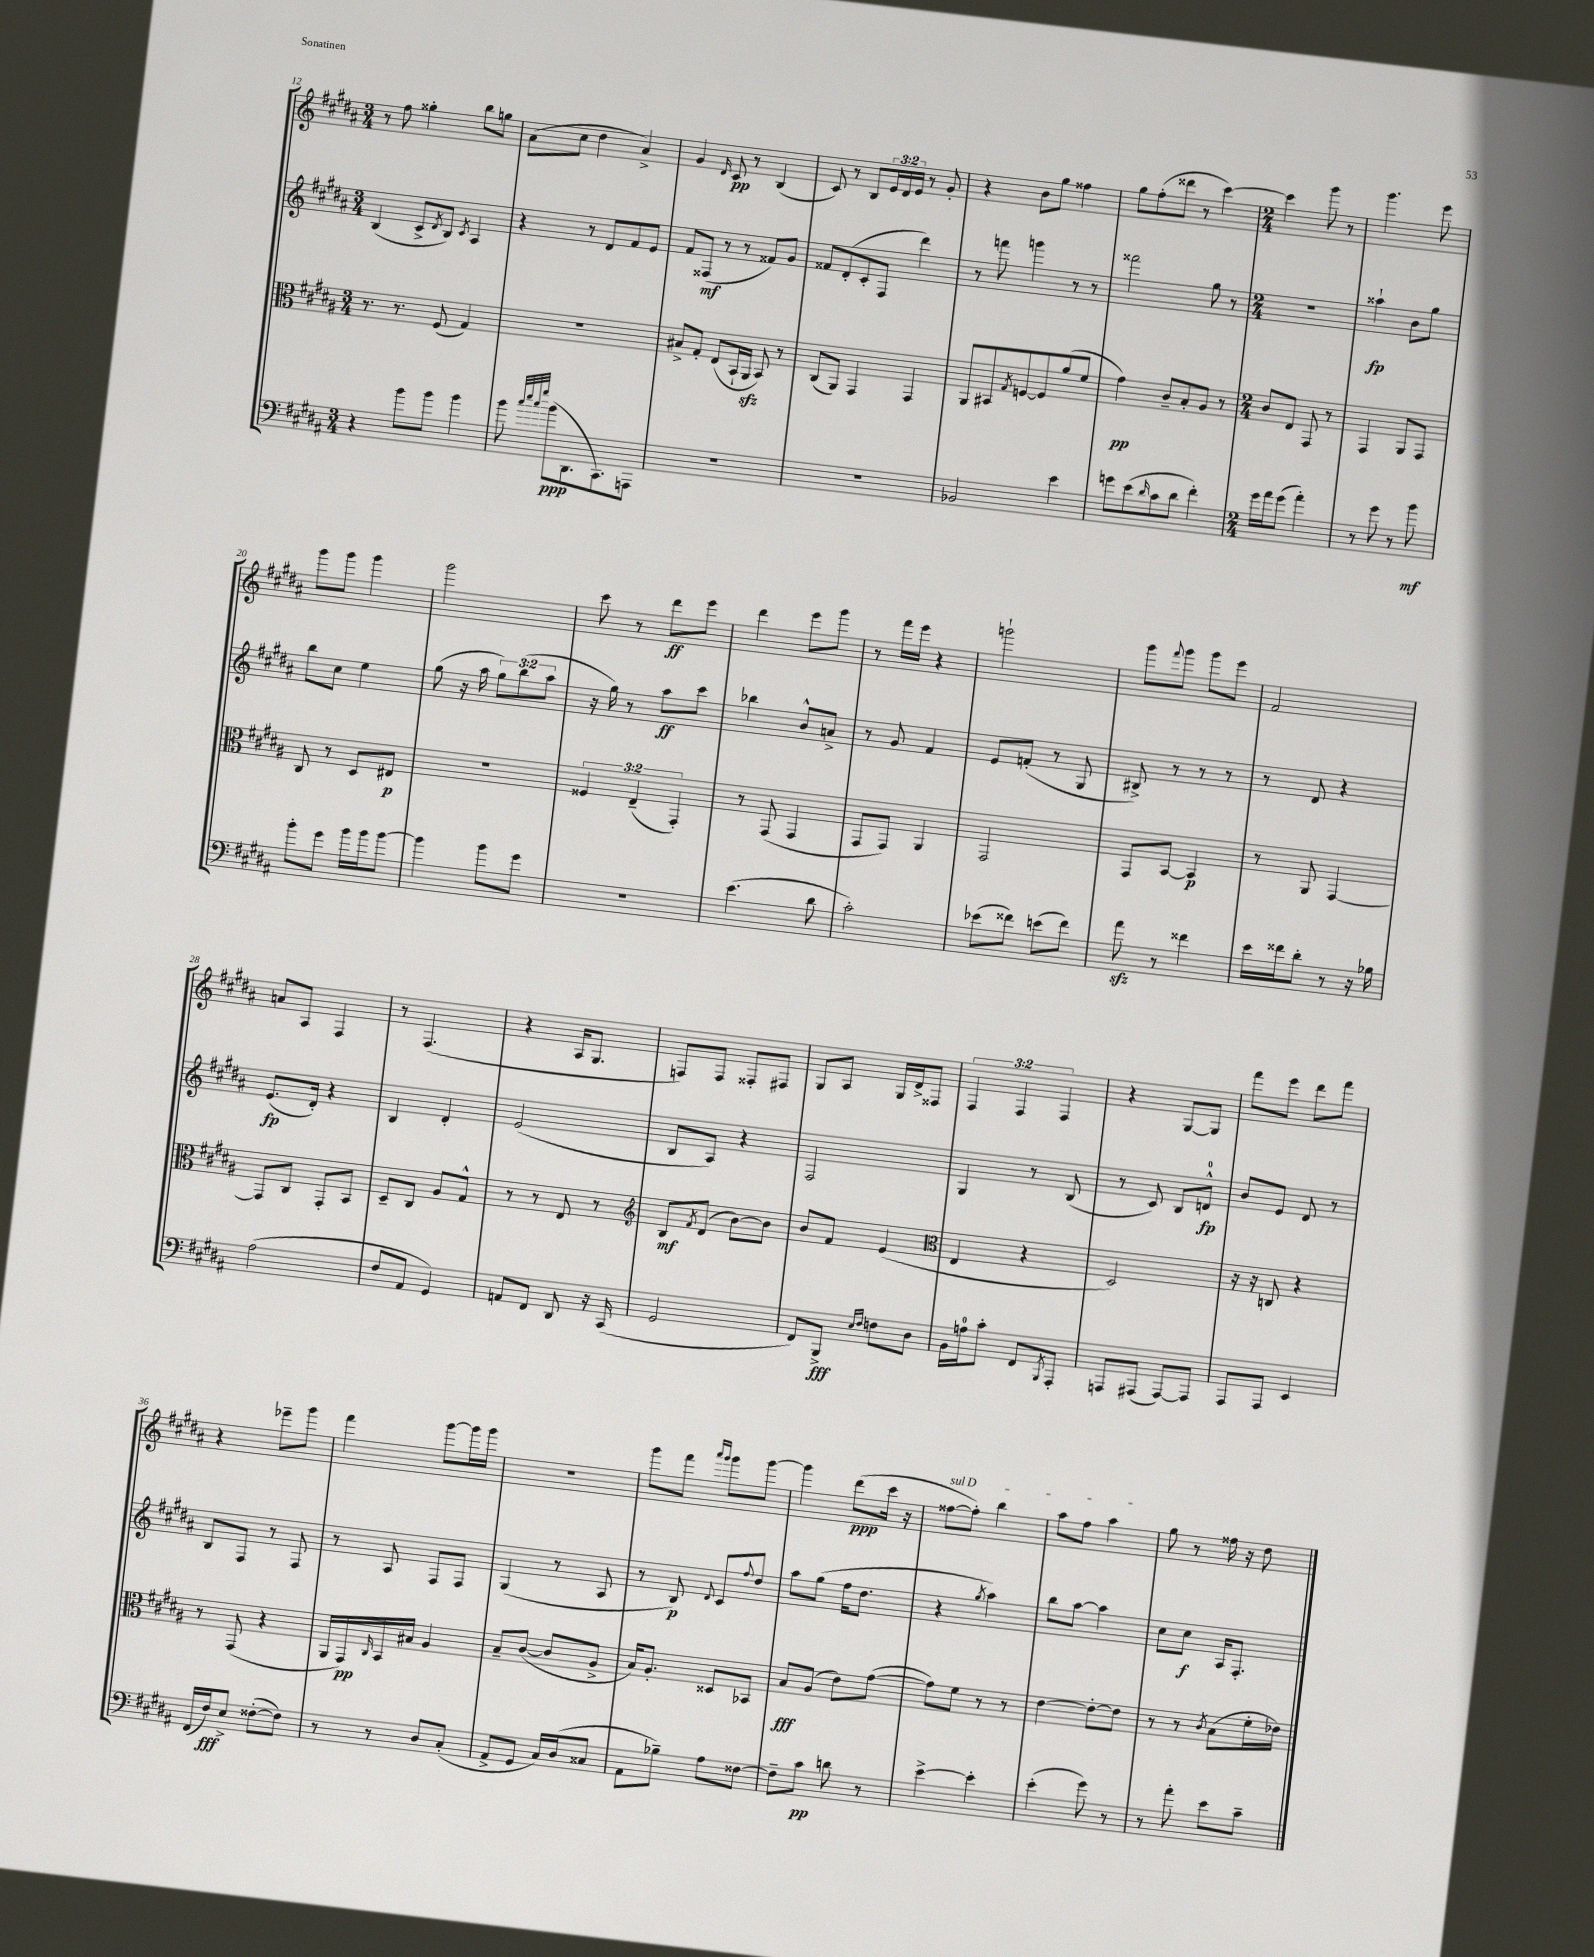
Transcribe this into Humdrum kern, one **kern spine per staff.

**kern	**kern	**kern	**kern
*staff4	*staff3	*staff2	*staff1
*clefF4	*clefC3	*clefG2	*clefG2
*k[f#c#g#d#a#]	*k[f#c#g#d#a#]	*k[f#c#g#d#a#]	*k[f#c#g#d#a#]
*M3/4	*M3/4	*M3/4	*M3/4
4r	8.r	(4B/	8r
.	.	.	8ff#\
.	8.r	.	.
8b\L	.	8c#^/L	4gg##'\
.	.	8qd#/	.
8b\J	(8F#/	8B/J)	.
.	.	8qc#/	.
4b\	4G#/)	4A#/	8bb\L
.	.	.	8gg\J
=	=	=	=
8b\	2.r	4r	(8a#\L
32qqcc#/LLL	.	.	.
32qqee/	.	.	.
32qqcc#/	.	.	.
32qqgg#/JJJ	.	.	.
(8b\L	.	.	8cc#\J
8.DD#\	.	8r	4dd#\
.	.	8d#/L	.
8.CC#\)	.	.	.
.	.	8f#/	4a#^/)
8AAA\J	.	8e/J	.
=	=	=	=
2.r	8B#^/L	8f#/L	4g#/
.	8G#'/J	(8F##/J	.
.	.	.	16qqd#/
.	(8E/L	8r	8c#/
.	16BB`/L	8r	8r
.	16AA#/JJ	.	.
.	8BB/)	8f##/L)	(4B/
.	8r	8g#/J	.
=	=	=	=
2.r	(8C#/L	8f##/L	8c#/)
.	8AA#/J)	(8d#'/	8r
.	4GG#/	8c#'/	8B/L
.	.	8F#/J	24e/L
.	.	.	24d#/
.	.	.	24e/JJ
.	4GG#/	4ddd#\)	8r
.	.	.	8g#'/
=	=	=	=
2BB-/	8AA#/L	8r	4r
.	8BB#/	8fff\	.
.	8qG#/	.	.
.	[8F/	4ggg\	8b\L
.	8F/]	.	8gg#\J
4e\	(8a#/	8r	4ff##\
.	8f#/J	8r	.
=	=	=	=
8g\L	4g#\)	2fff##\	8gg#\L
(8e\	.	.	(8ff#'\
16qqd#/	.	.	.
8c#\	8c#~/L	.	8ddd##\J
8d#\J	8B'/	.	8r
4f#'\)	8A#/J	8gg#\	[4ccc#\)
.	8r	8r	.
=	=	=	=
*M2/4	*M2/4	*M2/4	*M2/4
16g#\LL	8c#/L	2r	4ccc#\]
16a#\J	.	.	.
(8g#\J	8E/J	.	.
4a#'\)	8GG#/	.	8ggg#\
.	8r	.	8r
=	=	=	=
8r	4GG#/	4aa##`\	4.ggg#\
8g#\	.	.	.
8r	8AA#/L	8b\L	.
8b\	8GG#/J	8gg#\J	8eee\
=	=	=	=
8b'\L	8C#/	8bb\L	8ggg#\L
8g#\J	8r	8cc#\J	8ggg#\J
16b\LL	8D#/L	4ee\	4ggg#\
16b\J	.	.	.
[8b\J	8E#/J	.	.
=	=	=	=
4b\]	2r	(8gg#\	2ggg#\
.	.	16r	.
.	.	16aa#\	.
8b\L	.	12gg#\L)	.
.	.	(12bb\	.
8g#\J	.	.	.
.	.	12aa#\J	.
=	=	=	=
2r	6F##/	16r	8ccc#\
.	.	16gg#\)	.
.	.	8r	8r
.	(6E~/	.	.
.	.	8aa#\L	8ddd#\L
.	6GG#'/)	.	.
.	.	8ccc#\J	8eee\J
=	=	=	=
(4.e\	8r	4bb-\	4ddd#\
.	(8GG#/	.	.
.	4GG#/	8b^^/L	8eee\L
8d#\	.	8a^/J	8ggg#\J
=	=	=	=
2c#'\)	8GG#/L	8r	8r
.	8GG#/J)	8g#/	16fff#\LL
.	.	.	16eee\JJ
.	4AA#/	4f#/	4r
=	=	=	=
(8e-\L	2GG#/	8e/L	2ggg`\
8f##\J)	.	(8f'/J	.
(8e\L	.	8r	.
8f##\J)	.	8G#/	.
=	=	=	=
8a#\	8GG#/L	8B#^/)	8ggg#\L
.	.	.	8qqfff#/
8r	[8BB/J	8r	8ggg#\J
4f##\	4BB/]	8r	8ggg#\L
.	.	8r	8eee\J
=	=	=	=
16e\LL	8r	8r	2f#/
16f##\J	.	.	.
8d#'\J	8AA#/	8d#/	.
8r	[4GG#/	4r	.
16r	.	.	.
16B-\	.	.	.
=	=	=	=
(2A#\	8GG#/]L	(8.e/L	8a/L
.	8C#/J	.	8A#/J
.	.	16d#'/Jk)	.
.	8GG#'/L	4r	4F#/
.	8BB/J	.	.
=	=	=	=
8F#/L	8D#~/L	4B/	8r
8AA#/J	8C#/J	.	(4.F#/
4GG#/)	8A#/L	4d#'/	.
.	8G#^^/J	.	.
=	=	=	=
8AA/L	8r	(2e/	4r
8FF#/J	8r	.	.
8DD#/	8E/	.	16A#/LK
.	.	.	8.G#/J
16r	8r	.	.
(16CC#/	.	.	.
=	=	=	=
*	*clefG2	*	*
2GG#/	8B/L	8B/L	8F/L)
.	8qf#/	.	.
.	(8d#/J	8A#/J)	8F/J
.	[8b\L)	4r	8F##'/L
.	8b\]J	.	8F#/J
=	=	=	=
8FF#/L)	8b/L	2F#/	8G#/L
8BBB^/J	8f#/J	.	8A#/J
16qqE/LL	.	.	.
16qqF#/JJ	.	.	.
8F\L	(4e/	.	16G#/LL
.	.	.	16d#^/J
8D#\J	.	.	8F##/J
=	=	=	=
*	*clefC3	*	*
16BB\LL	4E/	4G#/	6F#/
16A\J	.	.	.
8c#'\J	.	.	.
.	.	.	6F#/
8FF#/L	4r	8r	.
.	.	.	6F#/
8qBBB/	.	.	.
8AAA#'/J	.	(8B/	.
=	=	=	=
8AAA/L	2D#/)	8r	4r
(8AAA#/J	.	8c#/)	.
[8AAA#/L)	.	8B/L	[8G#/L
8AAA#/]J	.	8d^^/J	8G#/]J
=	=	=	=
8AAA#/L	16r	8b/L	8fff#\L
.	16r	.	.
8AAA#/J	8C/	8e/J	8eee\J
4EE/	4r	8d#/	8ddd#\L
.	.	8r	8fff#\J
=	=	=	=
(16FF#/LL	8r	8B/L	4r
16F#/J)	.	.	.
8E^/J	(8GG#/	8F#/J	.
([8F##'\L	4r	8r	8eee-~\L
8F##\]J)	.	8F#/	8ggg#\J
=	=	=	=
8r	16AA#/LL	8r	4fff#\
.	16GG#/)	.	.
.	16qqC#/	.	.
8r	16BB/	8A#/	.
.	16B#/JJ	.	.
8D#/L	4A#/	8F#/L	[8ggg#\L
(8C#'/J	.	8F#/J	16ggg#\]L
.	.	.	16ggg#\JJ
=	=	=	=
8AA#^/L	8B~/L	(4G#/	2r
8GG#/J	([8c#/J	.	.
16C#/LL)	8c#/]L	8r	.
(16D#/J	.	.	.
8C##/J	8A#^/J	8A#/	.
=	=	=	=
8AA#\L	16B/LK)	8r	8ggg#\L
.	8.A#'/J	.	.
8B-~\J)	.	8B/)	8fff#\J
.	.	.	16qqaaa#/LL
.	.	8qqd#/	16qqggg#/JJ
8A#\L	8D##/L	8c#/L	8ggg#\L
.	.	8qqff#/	.
[8F##\J	8BB-/J	8dd#/J	[8ggg#\J
=	=	=	=
8F##~\]L	8B/L	8aa#\L	4ggg#\]
8c#\J	(8A#/J	(8gg#\J	.
8d\	8e\L)	16ff#\LK	(8ddd#\L
.	.	8.dd#\J	.
8r	([8g#\J	.	16ccc#\Jk
.	.	.	16r
=	=	=	=
[4e^\	8g#\]L)	4r	[8ff##\L
.	8f#\J	.	8ff##'\]J)
.	.	8qgg#/	.
4e'\]	8r	4aa#\)	4bb\
.	8r	.	.
=	=	=	=
(4e'\	[4e\	8bb\L	8aa#\L
.	.	[8aa#\J	8ff#\J
8g#\)	8e'\_L	4aa#\]	4aa#\
8r	8e\]J	.	.
=	=	=	=
8r	8r	8cc#\L	8gg#\
8a#'\	8r	8cc#\J	8r
.	8qc#/	.	.
8e\L	(8B\L	16A#/LK	16ff##\
.	.	8.F#'/J	16r
8c#~\J	16f#'\L	.	8dd#\
.	16e-\JJ)	.	.
==	==	==	==
*-	*-	*-	*-
